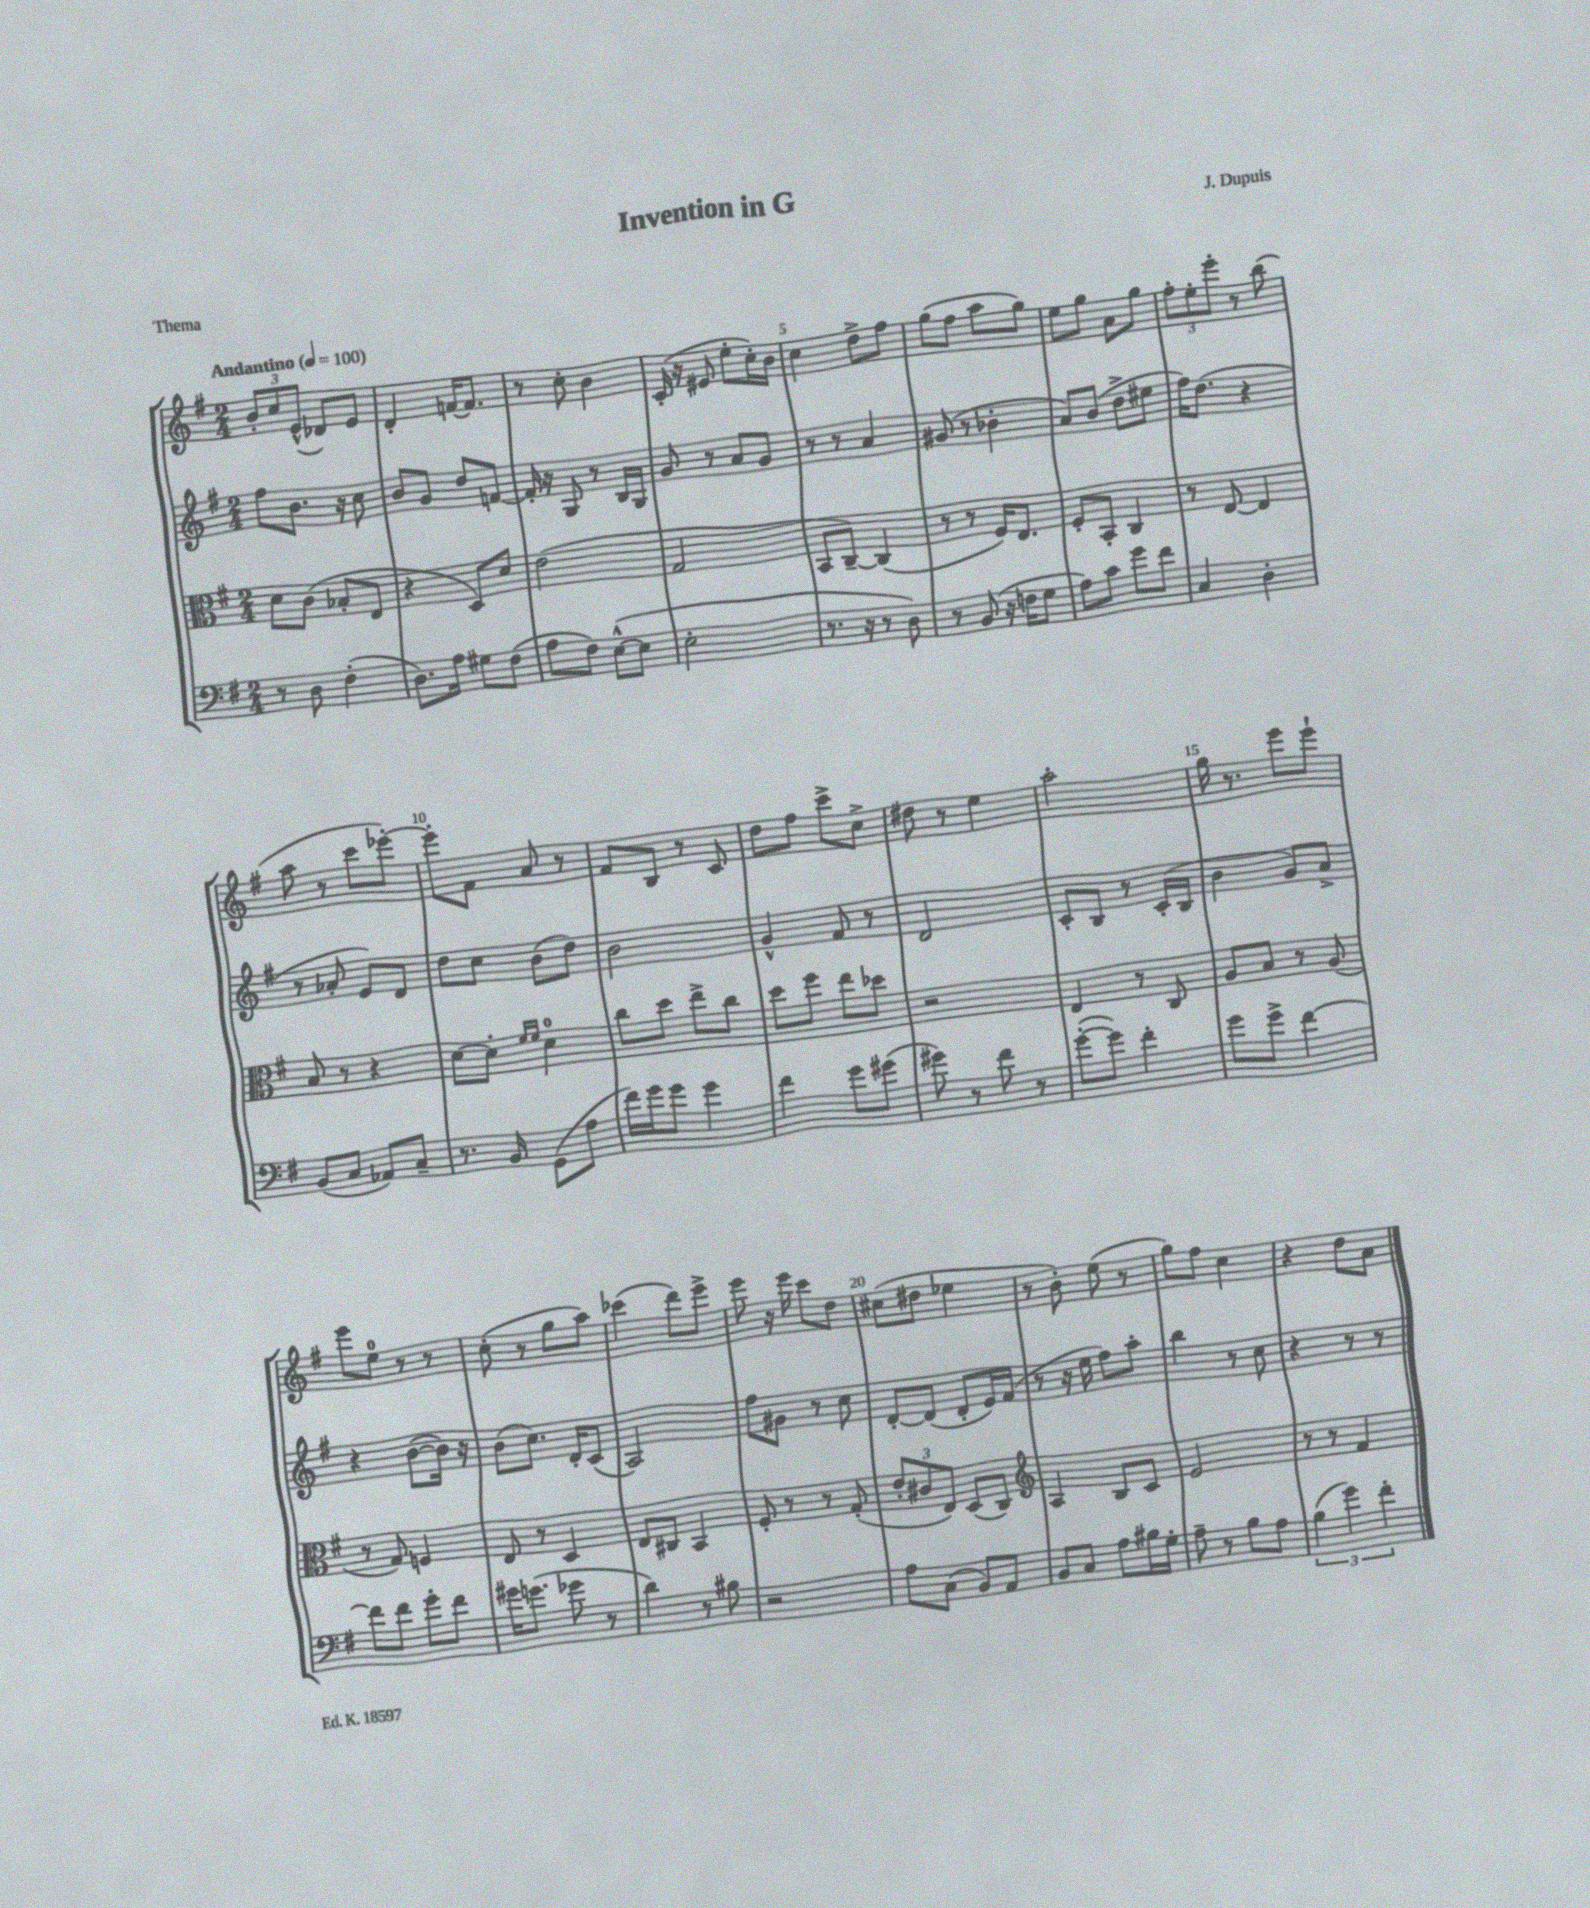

**kern	**kern	**kern	**kern
*staff4	*staff3	*staff2	*staff1
*clefF4	*clefC3	*clefG2	*clefG2
*k[f#]	*k[f#]	*k[f#]	*k[f#]
*M2/4	*M2/4	*M2/4	*M2/4
*MM100	*MM100	*MM100	*MM100
8r	8d	8ff#	12b'
.	.	.	12cc
8D	(8c	8.b	.
.	.	.	(12e^^
(4F#'	8B-'	.	8d-)
.	.	16r	.
.	8E	8cc	8e
=	=	=	=
8.D)	4r	8b	4d'
.	.	8g	.
16A	.	.	.
8G#	8D)	8dd	[16f
.	.	.	8.f]
(8F#	8d	[8f	.
=	=	=	=
8A	(2e	16f']	8r
.	.	16r	.
8F#)	.	8G	8cc'
([8E^^	.	8r	4b
8E]	.	16B	.
.	.	16G	.
=	=	=	=
2E'	2G	8g	(16c'
.	.	.	16r
.	.	8r	8e#
.	.	8a	8ee'
.	.	8g	16cc')
.	.	.	16b
=	=	=	=
8.r	8BB	8r	4cc
.	[8C~)	8r	.
16r	.	.	.
8r	(4C]	4a	8dd^
8D)	.	.	8ff#
=	=	=	=
8r	8r	(8g#	(8gg
(8BB	8r	8r	8ff#
16r	16F#)	4b-'	8aa
16F	8.E	.	.
8G	.	.	8gg)
=	=	=	=
8A)	8F#'	8a)	8ee
8c	8BB'	(8b	8gg
8g	4C	8dd^	8a
8f#	.	8ee#	8gg
=	=	=	=
4C	8r	16ff#)	12ff#'
.	.	(8.dd	.
.	.	.	12ee'
.	[8E	.	.
.	.	.	12eee'
4D'	4E]	4r	8r
.	.	.	(8bb
=	=	=	=
(8BB	8B	8r	8aa
8C	8r	8a-'	8r
8AA-)	4r	8e)	8ccc
8C~	.	8d	[8eee-')
=	=	=	=
8.r	[8d	8dd	8eee-']
.	8d']	8cc	8f#
16BB	.	.	.
.	16qqf#	.	.
.	16qqf#	.	.
(8GG	4d	(8b	8a
8A	.	8dd)	8r
=	=	=	=
16f#)	8cc	2b	8f#
16g	.	.	.
8g	8dd	.	8B
4g	8ee^	.	8r
.	8cc	.	8c
=	=	=	=
4f#	8dd	4g^^	8dd
.	8ff#	.	8ff#
8g	8ee	8f#	8ccc^
(8g#	8dd-	8r	8cc^
=	=	=	=
8g#)	2r	2d	8dd#
8r	.	.	8r
8f#	.	.	4ee
8r	.	.	.
=	=	=	=
([8g'	4E	8c'	2aa'
8g])	.	8B	.
4f#'	8r	8r	.
.	8C	(16c'	.
.	.	16B	.
=	=	=	=
8g	8A	4b	16gg
.	.	.	8.r
8g^	8B	.	.
[4f#	8r	8g)	8eee
.	(8A	8a^	8eee`
=	=	=	=
8f#]	8r	4r	8eee
8f#	8G)	.	8ee
8g'	4F	([8b	8r
8f#	.	16b])	8r
.	.	16r	.
=	=	=	=
16g#	8E	(8b	(8cc'
(8.g	.	.	.
.	8r	8.cc)	8r
8g-	4D	.	8gg
.	.	16d'	.
8r	.	(8c	8aa)
=	=	=	=
4d)	8E	2A)	(4ccc-
.	8C#	.	.
8r	4BB	.	8ddd)
8B#	.	.	8eee^
=	=	=	=
2r	8F#'	8ff#	8eee
.	8r	8g#	16r
.	.	.	16eee
.	8r	8r	8ccc
.	(8G'	8cc	8dd
=	=	=	=
8A	12e'	[8d'	(8cc#
.	12c#	.	.
(8C	.	(8d]	8dd#
.	12E)	.	.
8BB)	(8D	8d'	4ee-
8AA	8C)	16e)	.
.	.	(16f#	.
=	=	=	=
*	*clefG2	*	*
8BB	4A	8r	8r
8C	.	16r	8b')
.	.	16ee	.
8A	8B	8ff#)	(8ee
16B#	8c	8aa'	8r
16G'	.	.	.
=	=	=	=
8A~	2e	4bb	8gg)
8r	.	.	8ff#
8B	.	8r	4cc
8A	.	8cc	.
=	=	=	=
(6B	8r	4r	4r
.	8r	.	.
6g)	.	.	.
.	4f#	8r	8dd
6f#'	.	.	.
.	.	8r	8a
==	==	==	==
*-	*-	*-	*-
